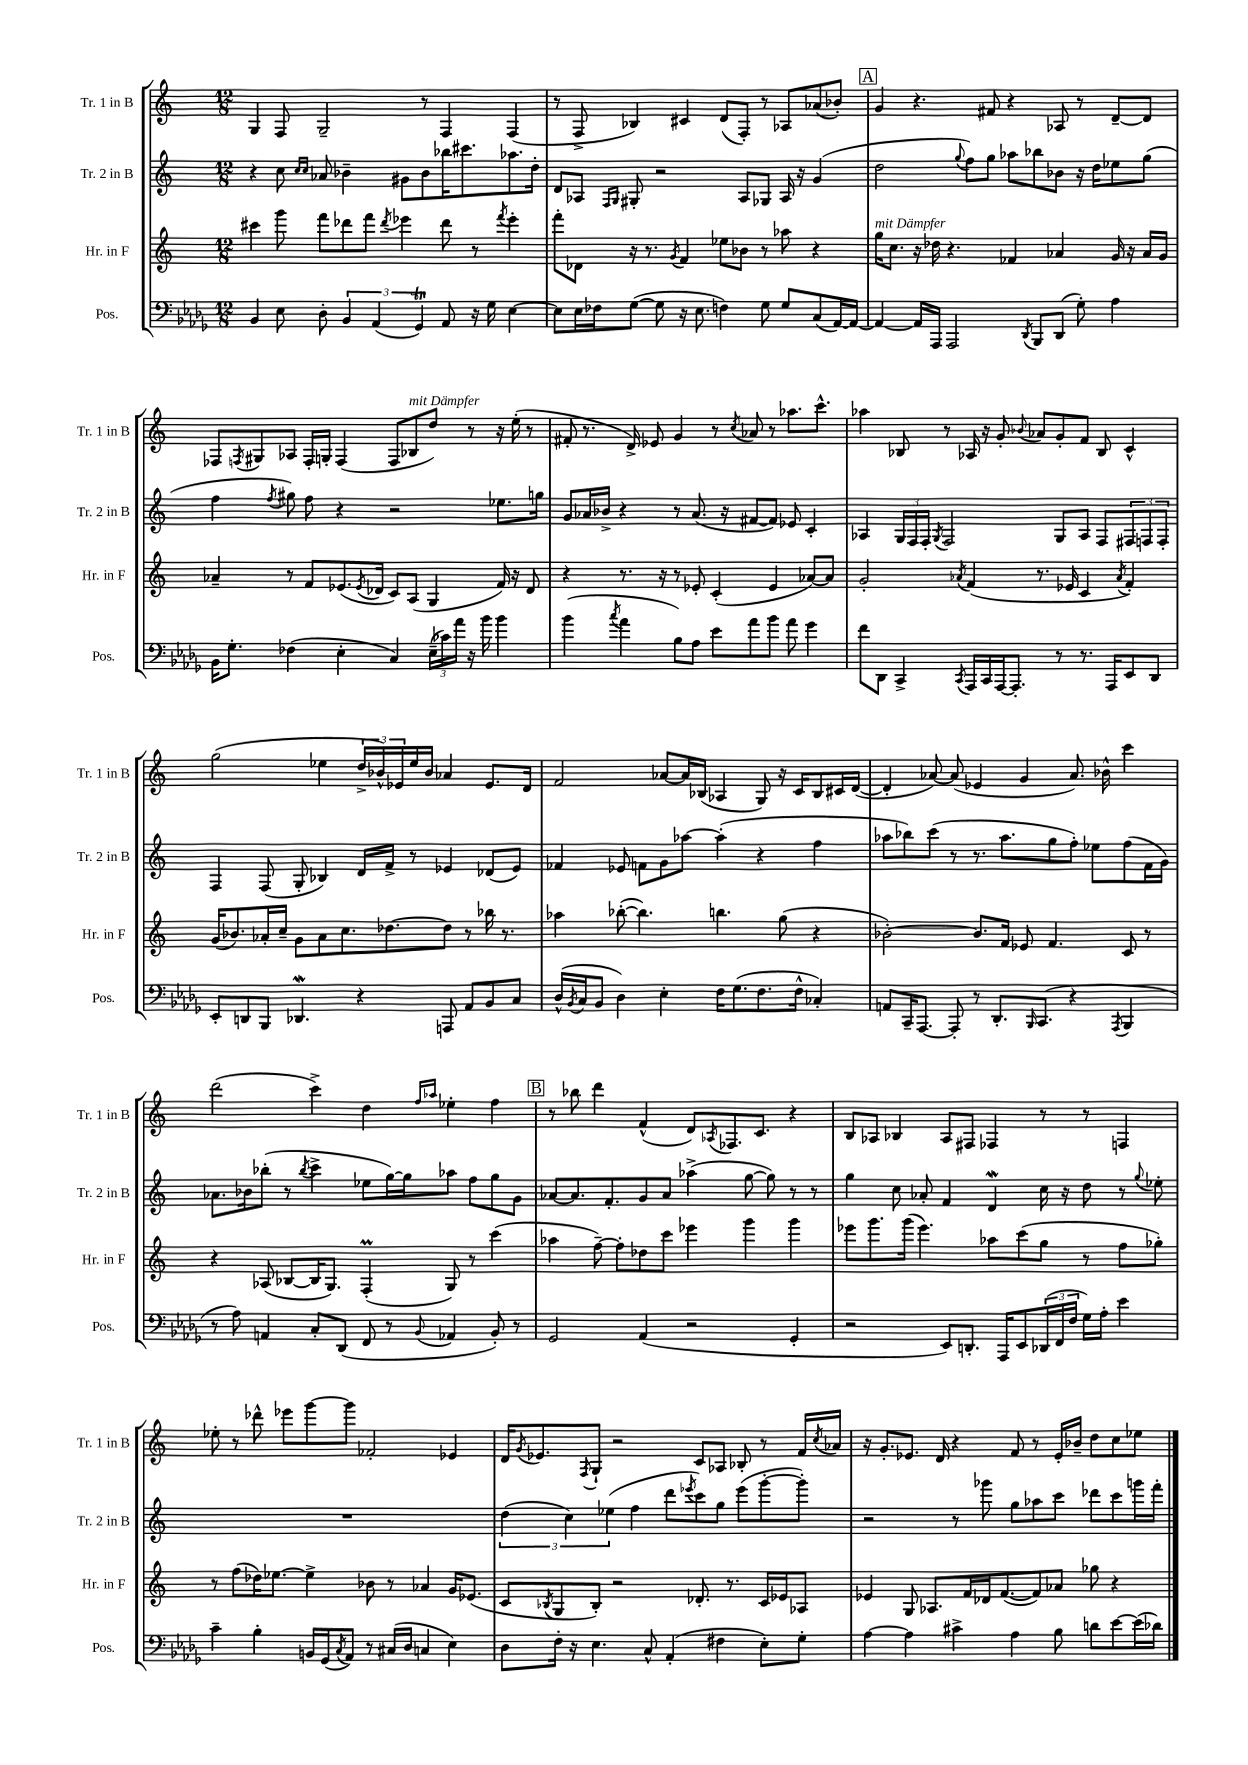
<<
\new StaffGroup <<
\new Staff = "s0" \with { instrumentName = "Tr. 1 in B" shortInstrumentName = "Tr. 1 in B" } {
    \clef treble \key c \major \numericTimeSignature \time 12/8
    g4 f8 g2-- r8 f4 f4( |
    r8 f8-> bes4) cis'4 d'8( f8-.) r8 aes8 aes'8( bes'8-.) |
    \mark \markup { \box "A" } g'4 r4. fis'8 r4 aes8 r8 d'8~-- d'8 |
    fes8 \acciaccatura { f8 } gis8 aes8 f16-. g16-. f4( f8 bes8^\markup { \italic "mit Dämpfer" } d''8) r8 r16 e''16-.( r8 |
    fis'8-. r8. d'16->) ees'8 g'4 r8 \acciaccatura { c''8 } aes'8 r8 aes''8. c'''8.-^ |
    aes''4 bes8 r8 aes16 r16 g'8-. \appoggiatura { bes'8 } aes'8 g'8-. f'8 bes8 c'4-^ |
    g''2( ees''4 \tuplet 3/2 { d''16-> bes'16-^) ees'16 } ees''16 bes'16 aes'4 ees'8. d'16 |
    f'2 aes'8~ aes'16 bes16( aes4 g8) r16 c'16 bes8 cis'16 d'16~( |
    d'4-. aes'8~) aes'8( ees'4 g'4 aes'8.) bes'16-^ c'''4 |
    d'''2( c'''4->) d''4 \grace { f''16 aes''16 } ees''4-. f''4 |
    \mark \markup { \box "B" } r8 bes''8 d'''4 f'4-^( d'8) \acciaccatura { aes8 } fes8. c'8. r4 |
    b8 aes8 bes4 aes8 fis8 fes4 r8 r8 f4 |
    ees''8-. r8 des'''8-^ ees'''8 g'''8~ g'''8 fes'2-. ees'4 |
    d'16 \acciaccatura { g'8 } ees'8. \acciaccatura { f8 } g8-! r2 c'8 aes8 bes8-. r8 f'16 \acciaccatura { c''8 } aes'16 |
    r16 g'8.-. ees'8. d'16 r4 f'8 r8 ees'16-. bes'16-- d''8 c''8 ees''8 \bar "|." |
}
\new Staff = "s1" \with { instrumentName = "Tr. 2 in B" shortInstrumentName = "Tr. 2 in B" } {
    \clef treble \key c \major \numericTimeSignature \time 12/8
    r4 c''8 \grace { c''16 c''16 } aes'8 bes'4-- gis'8 bes'8 bes''16 cis'''8. aes''8. d''16-. |
    d'8 aes8 \grace { f16 g16 } gis8-. r2 aes8 ges8 aes16 r16 g'4( |
    \mark \markup { \box "A" } d''2 \appoggiatura { g''8 } f''8) g''8 aes''8 bes''8 bes'8 r16 d''16 ees''8 g''8( |
    f''4 \acciaccatura { f''8 } gis''8) f''8 r4 r2 ees''8. g''16 |
    g'8 aes'16 bes'16-> r4 r8 aes'8.( r16 fis'8~ fis'8) ees'8 c'4-. |
    aes4 \tuplet 3/2 { g16 f16 f16-. } \acciaccatura { g8 } f2 g8 aes8 f8 \tuplet 3/2 { fis8 f8 f8-. } |
    f4 f8( g8-. bes4) d'16 f'16-> r8 ees'4 des'8( ees'8) |
    fes'4 ees'8 f'8 g'8 aes''8~ aes''4-.( r4 f''4 |
    aes''8 bes''8) c'''8( r8 r8. aes''8. g''8 f''8-.) ees''8 f''8( f'16 g'16) |
    aes'8. bes'16 bes''8-.( r8 \acciaccatura { bes''8 } c'''4-> ees''8 g''16~) g''16 aes''8 f''8 g''8 g'8 |
    \mark \markup { \box "B" } aes'8~ aes'8. f'8.-. g'8 aes'8 aes''4->( g''8~ g''8) r8 r8 |
    g''4 c''8 aes'8-. f'4 d'4\mordent c''16 r16 d''8 r8 \appoggiatura { g''8 } ees''8-. |
    R1. |
    \tuplet 3/2 { d''4( c''4) ees''4( } f''4 d'''8 \acciaccatura { ees'''8 } c'''8) g''8 ees'''8( g'''8~-. g'''8-.) |
    r2 r8 ges'''8 g''8 aes''8 c'''8 des'''8 c'''8 g'''16 f'''16-. \bar "|." |
}
\new Staff = "s2" \with { instrumentName = "Hr. in F" shortInstrumentName = "Hr. in F" } {
    \clef treble \key c \major \numericTimeSignature \time 12/8
    cis'''4 g'''8 f'''8 des'''8 f'''8 \acciaccatura { des'''8 } ees'''4 des'''8 r8 \acciaccatura { f'''8 } ees'''4-. |
    f'''8-. des'8 r16 r8. \acciaccatura { g'8 } f'4 ees''8 bes'8 r8 aes''8 r4 |
    \mark \markup { \box "A" } g''16^\markup { \italic "mit Dämpfer" } c''8. r16 des''16 r4. fes'4 aes'4 g'16 r16 aes'16 g'16 |
    aes'4-- r8 f'8 ees'8.( \acciaccatura { ees'8 } des'16 c'8) a8( g4 f'16) r16 des'8 |
    r4 r8. r16 r8 ees'8-. c'4-.( ees'4 aes'8~) aes'8 |
    g'2-. \acciaccatura { aes'8 } f'4( r8. ees'16 c'4 \acciaccatura { aes'8 } f'4-.) |
    g'16( bes'8.) aes'16-. c''16-- g'8 aes'8 c''8. des''8.~ des''8 r8 bes''16 r8. |
    aes''4 bes''8~-.( bes''4.) b''4. g''8( r4 |
    bes'2~-.) bes'8. f'16 ees'8 f'4. c'8 r8 |
    r4 aes8( bes8~ bes16 g8.) f4-.\prall( g8) r8 c'''4( |
    \mark \markup { \box "B" } aes''4 f''8~--) f''8-. des''8 c'''8 ees'''4 g'''4 g'''4 |
    ees'''8 g'''8. g'''16( ees'''4.) aes''8 c'''8( g''8 r8 f''8 ges''8-.) |
    r8 f''8( des''16) ees''8.~ ees''4-> bes'8 r8 aes'4 g'16 ees'8.( |
    c'8 \acciaccatura { bes8 } g8 bes8-.) r2 des'8.-. r8. c'16 ees'16 aes8 |
    ees'4 g8 aes8. f'16 des'16 f'8.~( f'8) aes'8 ges''8 r4 \bar "|." |
}
\new Staff = "s3" \with { instrumentName = "Pos." shortInstrumentName = "Pos." } {
    \clef bass \key des \major \numericTimeSignature \time 12/8
    bes,4 ees8 des8-. \tuplet 3/2 { bes,4 aes,4( ges,4\trill) } aes,8 r16 ges16 ees4~ |
    ees8 ees16 fes16 ges8~( ges8 r16 ees8. f4) ges8 ges8 c8( aes,16~) aes,16~ |
    \mark \markup { \box "A" } aes,4~ aes,16 aes,,16 aes,,2 \acciaccatura { des,8 } bes,,8 des,8( ges8-.) aes4 |
    bes,16 ges8.-. fes4( ees4-. c4) \tuplet 3/2 { ees16--( ces'16) aes'16 } r16 bes'16 bes'4 |
    bes'4( \acciaccatura { c''8 } aes'4 bes8) aes8 ees'8 aes'8 bes'8 aes'8 ges'4 |
    f'8 des,8 c,4-> \acciaccatura { c,8 } aes,,16 c,16 aes,,16~ aes,,8.-. r8 r8. aes,,16 ees,8 des,8 |
    ees,8-. d,8 bes,,8 des,4.\mordent r4 a,,8 aes,8 bes,8 c8 |
    des16-^( \acciaccatura { bes,8 } c16 bes,8 des4) ees4-. f16 ges8.( f8. f16-^ ces4-.) |
    a,8 c,16-- aes,,8.~ aes,,8-. r8 des,8.-. \grace { bes,,16 } c,8.( r4 \acciaccatura { aes,,8 } bes,,4 |
    r8 aes8) a,4 c8-. des,8( f,8 r8 \appoggiatura { bes,8 } aes,4 bes,8-.) r8 |
    \mark \markup { \box "B" } ges,2 aes,4( r2 ges,4-. |
    r2 ees,8) d,8.-. aes,,16 ees,8 \tuplet 3/2 { des,16( f,16 f16 } ges16) aes16-. ees'4 |
    c'4-- bes4-. b,16 ges,16( \acciaccatura { c8 } aes,8) r8 cis16( des16 c4 ees4) |
    des8 f16-. r16 ees4. c8-^ aes,4-.( fis4 ees8-.) ges8-. |
    aes4~ aes4 cis'4-> aes4 bes8 d'8 ees'8~ ees'16( des'16) \bar "|." |
}
>>
>>
\layout { \context { \Score \remove "Bar_number_engraver" } }
